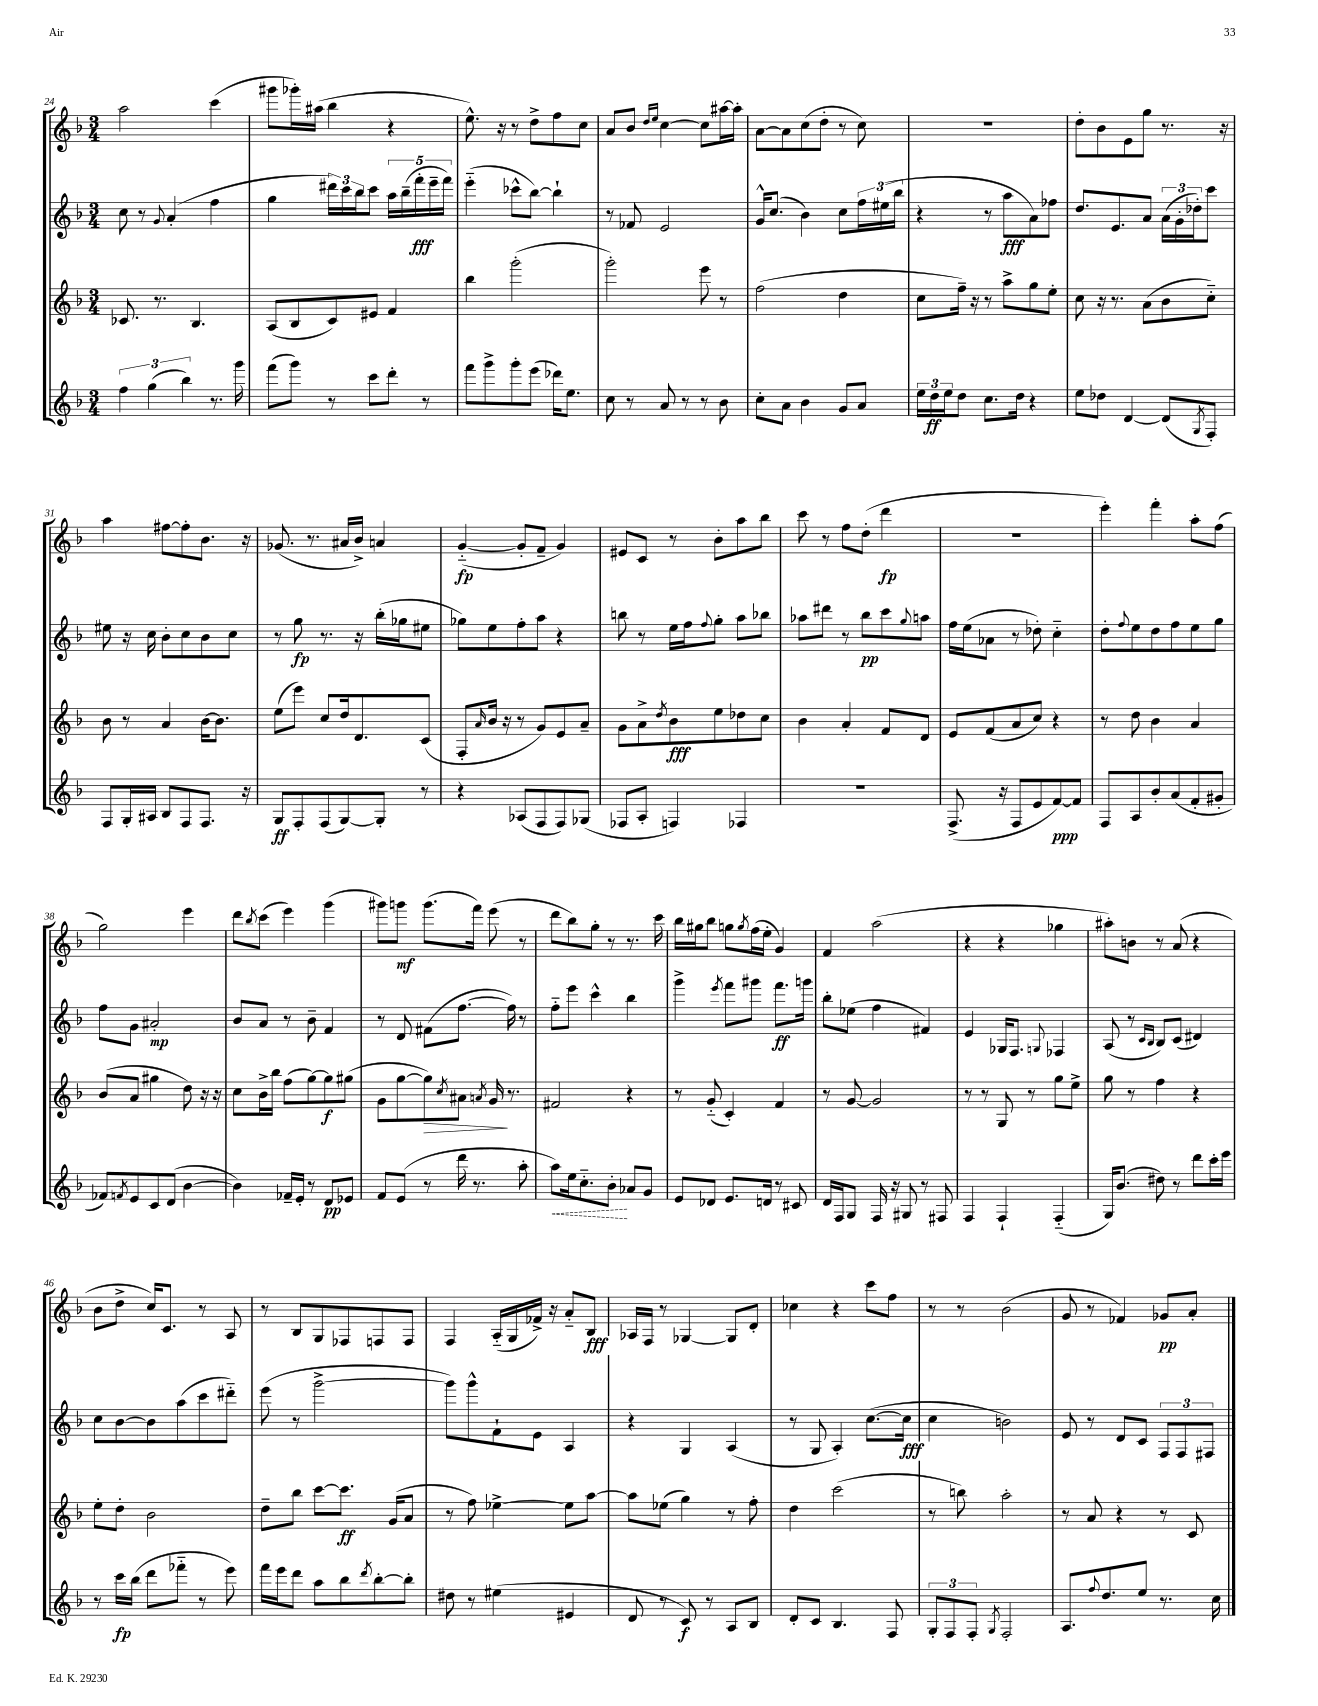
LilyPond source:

<<
\new StaffGroup <<
\new Staff = "s0" {
    \clef treble \key f \major \numericTimeSignature \time 3/4
    a''2 c'''4( |
    gis'''8 ges'''16-.) ais''16( bes''4 r4 |
    e''8.-^) r16 r8 d''8-> f''8 c''8 |
    a'8 bes'8 \grace { d''16 e''16 } c''4~ c''8 ais''16~ ais''16-. |
    a'8~ a'8 c''8( d''8-. r8 c''8) |
    R2. |
    d''8-. bes'8 e'8 g''8 r8. r16 |
    a''4 fis''8~ fis''8-. bes'8. r16 |
    ges'8.( r8. ais'16 bes'16->) a'4 |
    g'4~-_\fp( g'8-. f'8-- g'4) |
    eis'8 c'8 r8 bes'8-. a''8 bes''8 |
    c'''8 r8 f''8 d''8-.( d'''4\fp |
    R2. |
    e'''4-.) f'''4-. a''8-. f''8( |
    g''2) e'''4 |
    d'''8 \acciaccatura { bes''8 } c'''8( e'''4) g'''4( |
    gis'''8) g'''8\mf g'''8.( f'''16) e'''8( r8 |
    d'''8 bes''8) g''8-. r8 r8. c'''16 |
    bes''16 gis''16 bes''8 g''8 \acciaccatura { g''8 } f''16( e''16-. g'4) |
    f'4 a''2( |
    r4 r4 ges''4 |
    ais''8-.) b'8 r8 a'8( r4 |
    bes'8 d''8-> c''16) c'8. r8 a8 |
    r8 bes8 g8 fes8 f8 f8 |
    f4 a16-_( g16 fes'16->) r16 a'8-_ bes8\fff |
    aes16 f16 r8 ges4~ ges8 d'8-. |
    ces''4 r4 c'''8 f''8 |
    r8 r8 bes'2( |
    g'8 r8 fes'4) ges'8\pp a'8-. \bar "|." |
}
\new Staff = "s1" {
    \clef treble \key f \major \numericTimeSignature \time 3/4
    c''8 r8 \appoggiatura { g'8 } a'4-.( f''4 |
    g''4 \tuplet 3/2 { dis'''16) c'''16 bes''16 } c'''8 \tuplet 5/4 { a''16 bes''16--( f'''16-.\fff e'''16-- f'''16) } |
    e'''4-_( ces'''8-^ bes''8~) bes''4-! |
    r8 fes'8 e'2 |
    g'16-^ c''8.( bes'4) c''8 \tuplet 3/2 { f''16 eis''16( bes''16 } |
    r4 r8 a''8\fff a'8) fes''8 |
    d''8. e'8. a'8 \tuplet 3/2 { a'16( g'16-. des''16-.) } c'''8 |
    eis''8 r16 c''16 bes'8-. c''8 bes'8 c''8 |
    r8 g''8\fp r8. r16 bes''16-.( ges''16 eis''8 |
    ges''8) e''8 f''8-. a''8 r4 |
    b''8 r8 e''16 f''16 \appoggiatura { f''8 } g''8-. a''8 bes''8 |
    aes''8 dis'''8 r8 bes''8\pp c'''8 \appoggiatura { g''8 } a''8 |
    f''16 e''16( aes'8 r8 des''8-.) c''4-_ |
    d''8-. \appoggiatura { f''8 } e''8 d''8 f''8 e''8 g''8 |
    f''8 g'8 ais'2-.\mp |
    bes'8 a'8 r8 bes'8-- f'4 |
    r8 d'8 fis'8( f''8.~ f''16) r8 |
    f''8-_ e'''8 c'''4-^ bes''4 |
    g'''4-> \acciaccatura { e'''8 } f'''8 gis'''8 f'''8.\ff g'''16 |
    bes''8-. ees''8( f''4 fis'4) |
    e'4 ges16 f8. \appoggiatura { g8 } fes4 |
    a8( r8 \grace { c'16 bes16 } bes8) c'8( dis'4) |
    c''8 bes'8~ bes'8 a''8( c'''8 dis'''8-_) |
    e'''8( r8 g'''2~-> |
    g'''8) g'''8-^ f'8-! e'8 a4 |
    r4 g4 a4( |
    r8 g8 a4-.) c''8.~( c''16\fff |
    c''4 b'2) |
    e'8 r8 d'8 c'8 \tuplet 3/2 { f8 f8 fis8 } \bar "|." |
}
\new Staff = "s2" {
    \clef treble \key f \major \numericTimeSignature \time 3/4
    ces'8. r8. bes4. |
    a8( bes8 c'8) eis'8 f'4 |
    bes''4 g'''2-.( |
    g'''2-.) e'''8 r8 |
    f''2( d''4 |
    c''8 f''16--) r16 r8 a''8-> g''8 e''8-. |
    c''8 r16 r8. a'8( bes'8 c''8-_) |
    bes'8 r8 a'4 bes'16~ bes'8. |
    e''8( e'''8) c''8 d''16 d'8. c'8( |
    f8-. \grace { a'16 } bes'16 r16 r8 g'8) e'8 a'8-- |
    g'8 a'8-> \acciaccatura { d''8 } bes'8\fff e''8 des''8 c''8 |
    bes'4 a'4-. f'8 d'8 |
    e'8 f'8( a'8 c''8) r4 |
    r8 d''8 bes'4 a'4 |
    bes'8( a'8 gis''4 d''8) r16 r16 |
    c''8 bes'16-> bes''16 f''8( g''8~) g''8\f gis''8( |
    g'8 g''8~ g''8\>) \acciaccatura { c''8 } ais'8 \acciaccatura { a'8 } g'16\! r8. |
    fis'2 r4 |
    r8 g'8-_( c'4-.) f'4 |
    r8 g'8~ g'2 |
    r8 r8 g8 r8 g''8 e''8-> |
    g''8 r8 f''4 r4 |
    e''8-. d''8-. bes'2 |
    d''8-- bes''8 c'''8~ c'''8.\ff g'16( a'8 |
    r8 f''8) ees''4~-> ees''8 a''8~ |
    a''8 ees''8( g''4) r8 f''8-. |
    d''4 c'''2( |
    r8 b''8) a''2-. |
    r8 a'8 r4 r8 c'8 \bar "|." |
}
\new Staff = "s3" {
    \clef treble \key f \major \numericTimeSignature \time 3/4
    \tuplet 3/2 { f''4 g''4( bes''4) } r8. g'''16 |
    f'''8( g'''8) r8 c'''8 d'''8-. r8 |
    f'''8 g'''8-> g'''8-. e'''8( des'''16) e''8. |
    c''8 r8 a'8 r8 r8 bes'8 |
    c''8-. a'8 bes'4 g'8 a'8 |
    \tuplet 3/2 { e''16 d''16\ff e''16 } d''8 c''8. d''16 r4 |
    e''8 des''8 d'4~ d'8( \acciaccatura { g8 } f8-.) |
    f8 g16-. ais16 bes8 f8 f8. r16 |
    g8\ff f8-. f8( g8~) g8-. r8 |
    r4 aes8( f8 f8) ges8( |
    fes8 a8-. f4) fes4 |
    R2. |
    f8.->( r16 f8 e'8 f'8~\ppp) f'8 |
    f8 a8 bes'8-. a'8( f'8-. gis'8-. |
    fes'8) \acciaccatura { f'8 } e'8 c'8 d'8( bes'4~ |
    bes'4) fes'16-- e'16-. r8 d'8\pp ees'8 |
    f'8 e'8( r8 d'''16 r8. a''8-. |
    \once \override Hairpin.style = #'dashed-line a''8\<) e''16 c''8.-_ bes'8-.\! aes'8 g'8 |
    e'8 des'8 e'8. d'16 r8 cis'8 |
    d'16 f16 g8 f16 r16 gis8 r8 fis8 |
    f4 f4-! f4-_( |
    g16) bes'8.( dis''8) r8 d'''8 c'''16-. e'''16 |
    r8 c'''16\fp bes''16( d'''8 fes'''8-_ r8 e'''8) |
    f'''16 e'''16 d'''8 a''8 bes''8 \acciaccatura { d'''8 } bes''8~-. bes''8-. |
    dis''8 r8 eis''4( eis'4 |
    d'8 r8 c'8\f) r8 a8 bes8 |
    d'8-. c'8 bes4. f8 |
    \tuplet 3/2 { g8-. f8 f8-. } \acciaccatura { g8 } f2-. |
    a8. \appoggiatura { f''8 } d''8. e''8 r8. c''16 \bar "|." |
}
>>
>>
\layout { \context { \Score currentBarNumber = #24 } }
